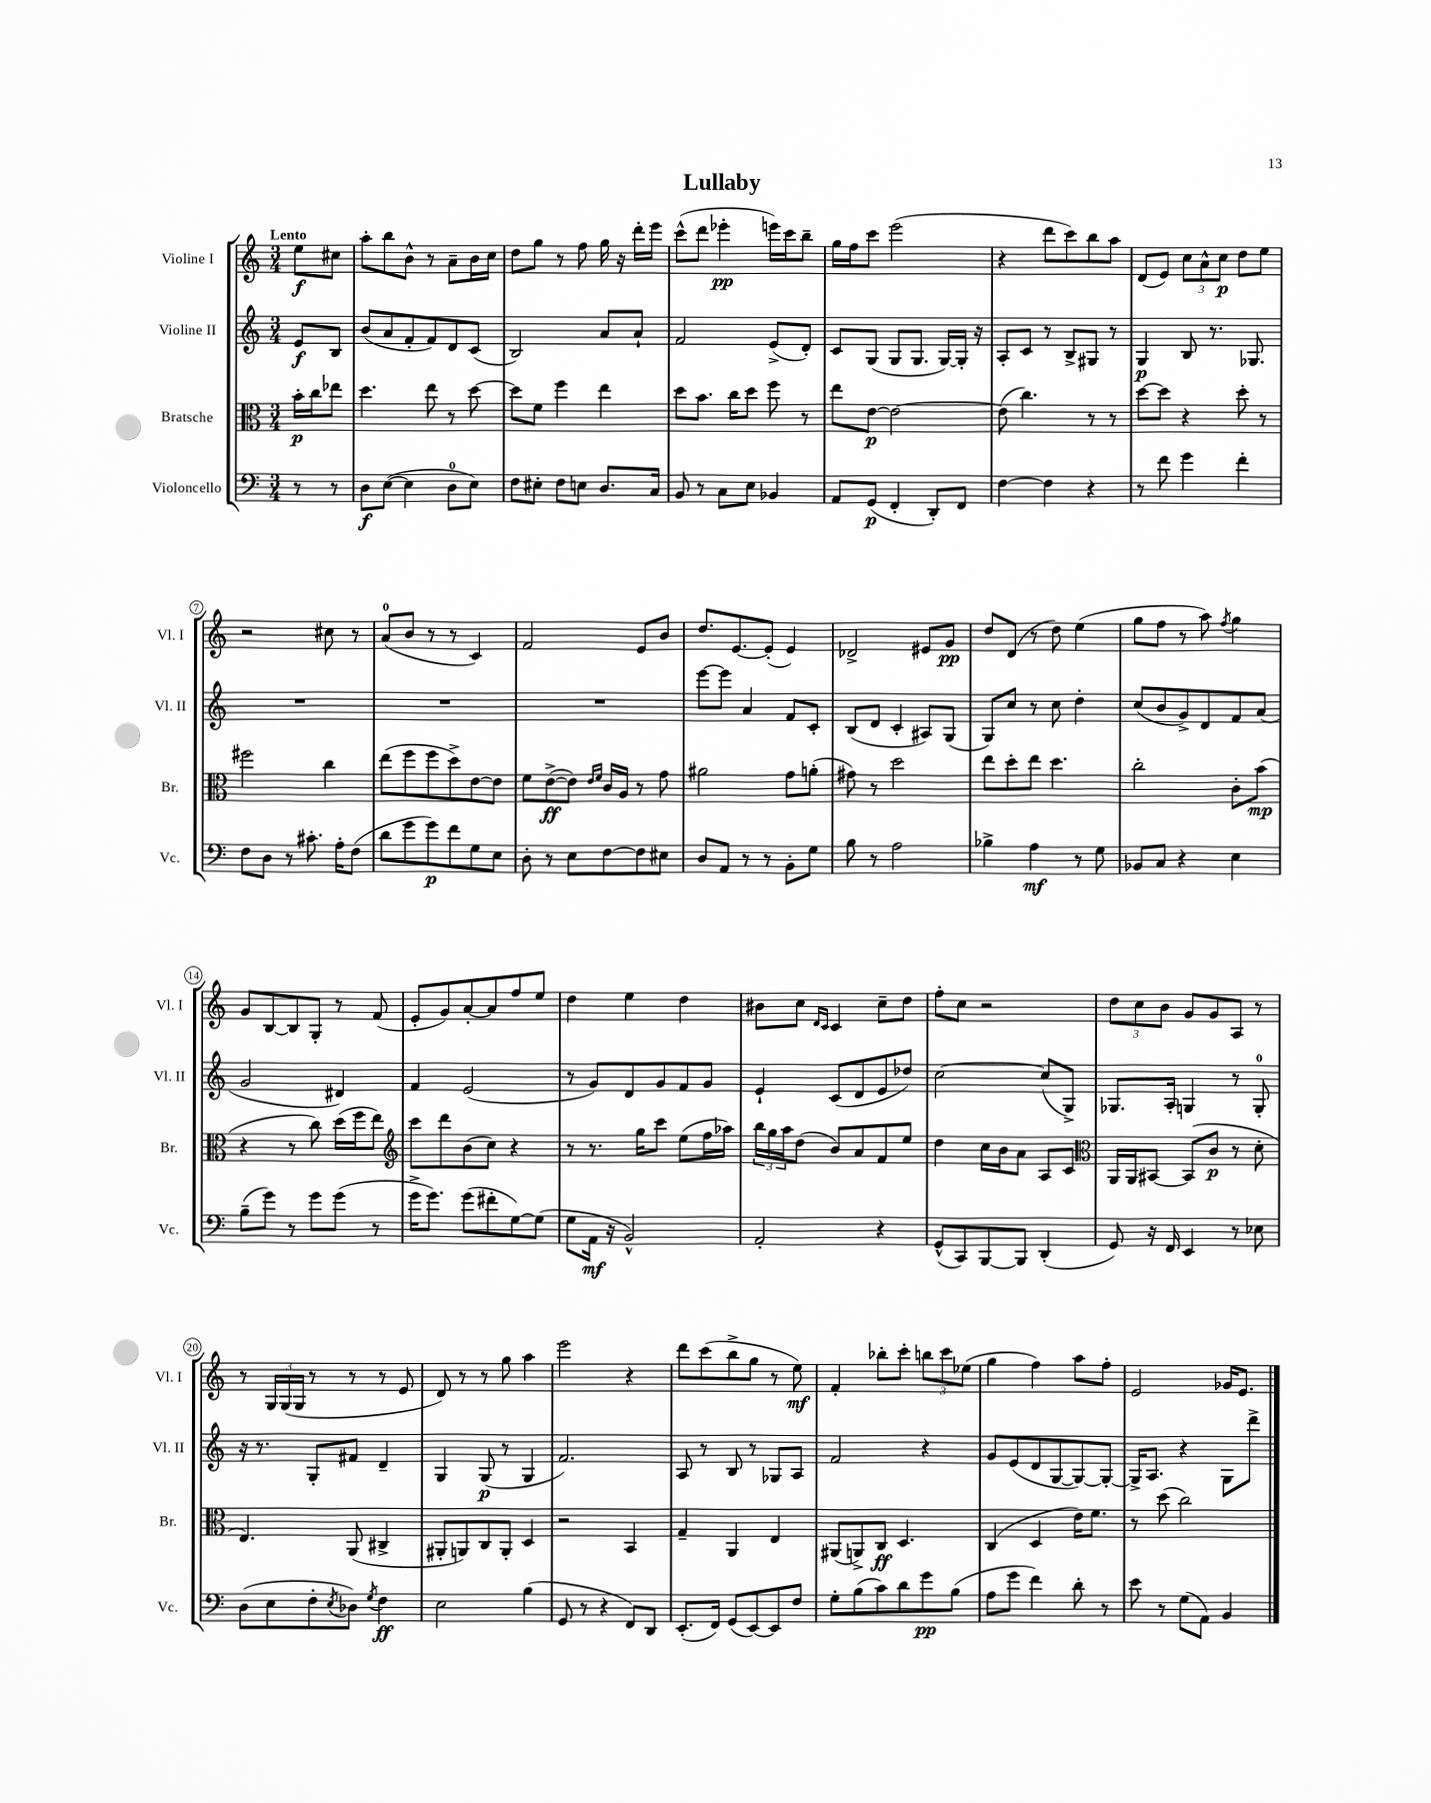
\header { title = "Lullaby" }
<<
\new StaffGroup <<
\new Staff = "s0" \with { instrumentName = "Violine I" shortInstrumentName = "Vl. I" } {
    \clef treble \key c \major \numericTimeSignature \time 3/4 \partial 4 \tempo "Lento"
    e''8\f cis''8 |
    a''8-. b''8 b'8-^ r8 a'8-- b'16 c''16 |
    d''8 g''8 r8 f''8 g''16 r16 d'''16-. e'''16 |
    c'''8-^( d'''8 ees'''4-.\pp e'''16) c'''16 b''8-- |
    g''16 f''16 c'''8 e'''2( |
    r4 d'''8 c'''8) b''8 a''8 |
    d'8( e'8) \tuplet 3/2 { c''8 a'8-^ c''8\p } d''8 e''8 |
    r2 cis''8 r8 |
    a'8-0( b'8 r8 r8 c'4) |
    f'2 e'8 b'8 |
    d''8. e'8.~ e'8-.( e'4) |
    des'2-> eis'8 g'8\pp |
    d''8 d'8( r8 d''8) e''4( |
    g''8 f''8 r8 a''8) \acciaccatura { f''8 } g''4 |
    g'8 b8~ b8 g8-. r8 f'8( |
    e'8-. g'8) a'8~-. a'8 f''8 e''8 |
    d''4 e''4 d''4 |
    bis'8 c''8 \grace { d'16 c'16 } c'4 c''8-- d''8 |
    f''8-. c''8 r2 |
    \tuplet 3/2 { d''8 c''8 b'8 } g'8 g'8 a8 r8 |
    r8 \tuplet 3/2 { g16 g16( g16 } r8 r8 r8 e'8 |
    d'8) r8 r8 g''8 a''4 |
    e'''2 r4 |
    d'''8 c'''8( b''8-> g''8 r8 e''8\mf) |
    f'4-. bes''8-. c'''8-. \tuplet 3/2 { b''8 c'''8 ees''8( } |
    g''4 f''4) a''8 f''8-. |
    e'2 ges'16 e'8. \bar "|." |
}
\new Staff = "s1" \with { instrumentName = "Violine II" shortInstrumentName = "Vl. II" } {
    \clef treble \key c \major \numericTimeSignature \time 3/4 \partial 4
    e'8\f b8 |
    b'8( a'8 f'8-. f'8) d'8 c'8( |
    b2) a'8 a'8-! |
    f'2 e'8->( d'8-.) |
    c'8 g8( g8 g8. g16~) g16-. r16 |
    a8-. c'8 r8 b8-> gis8 r8 |
    g4\p b8 r8. ges8. |
    R2. |
    R2. |
    R2. |
    e'''8~ e'''8 a'4 f'8 c'8-. |
    b8( d'8 c'4-. ais8) g8( |
    g8) c''8 r8 c''8 d''4-. |
    c''8( b'8 g'8->) d'8 f'8 a'8( |
    g'2 dis'4) |
    f'4 e'2( |
    r8 g'8) d'8 g'8 f'8 g'8 |
    e'4-! c'8( d'8 e'8 des''8) |
    c''2~ c''8( g8->) |
    ges8. a16-. g4 r8 g8-0-. |
    r16 r8. g8-. fis'8 d'4-- |
    g4 g8\p( r8 g4 |
    f'2.) |
    a8 r8 b8 r8 ges8 a8 |
    f'2 r4 |
    g'8 e'8( d'8 g8~ g8~) g8~-. |
    g16-> a8. r4 g8 d'''8-> \bar "|." |
}
\new Staff = "s2" \with { instrumentName = "Bratsche" shortInstrumentName = "Br." } {
    \clef alto \key c \major \numericTimeSignature \time 3/4 \partial 4
    b'16-.\p c''16 ees''8 |
    d''4. e''8 r8 d''8~ |
    d''8 f'8 f''4 e''4 |
    d''8 b'8. c''16 d''8 f''8 r8 |
    e''8 e'8~\p e'2~ |
    e'8( c''4.) r8 r8 |
    d''8~ d''8 r4 d''8-. r8 |
    fis''2 c''4 |
    e''8( f''8 f''8 d''8->) e'8~ e'8 |
    f'8 e'8~->\ff( e'8) \grace { e'16 f'16 } c'16 a16 r8 g'8 |
    ais'2 g'8 a'8-.( |
    gis'8) r8 d''2 |
    e''8 d''8-. e''8 d''4. |
    c''2-. c'8-. b'8\mp( |
    r4 r8 c''8) d''16( f''16 e''8) |
    \clef treble c'''8 d'''8 b'8( c''8) r4 |
    r8 r8. g''16 c'''8 e''8( f''16 aes''16) |
    \tuplet 3/2 { b''16 g''16 a''16 } d''8( b'8) a'8 f'8 e''8 |
    d''4 c''16 b'16 a'8 a8 c'8 |
    \clef alto a,16 a,16 bis,8~ bis,8( c'8\p r8 d'8-. |
    e4.) a,8( cis4-> |
    ais,8-. a,8) c8 a,8-. d4 |
    r2 b,4 |
    g4-- a,4 e4 |
    ais,8( a,8->) c8\ff d4. |
    c4( d4 e'16) f'8. |
    r8 d''8( c''2) \bar "|." |
}
\new Staff = "s3" \with { instrumentName = "Violoncello" shortInstrumentName = "Vc." } {
    \clef bass \key c \major \numericTimeSignature \time 3/4 \partial 4
    r8 r8 |
    d8\f e8~( e4 d8-0 e8) |
    f8 eis8-. f8 e8 d8. c16 |
    b,8 r8 c8 e8 bes,4 |
    a,8 g,8\p( f,4-. d,8-.) f,8 |
    f4~ f4 r4 |
    r8 f'8 g'4 f'4-. |
    f8 d8 r8 cis'8.-. a16-. f8( |
    d'8 g'8 g'8\p) f'8 g8 e8 |
    d8-. r8 e8 f8~ f8 eis8 |
    d8 a,8 r8 r8 b,8-. g8 |
    b8 r8 a2 |
    bes4-> a4\mf r8 g8 |
    bes,8 c8 r4 e4 |
    b8--( g'8) r8 g'8 g'8( r8 |
    g'16-> g'8.) g'8( fis'8-. g8~) g8( |
    g8 a,16\mf r16 b,2-^) |
    a,2-. r4 |
    g,8-^( c,8) b,,8~ b,,8 d,4-.( |
    g,8) r16 f,16 e,4 r8 ees8 |
    d8( e8 f8-. \acciaccatura { e8 } des8) \acciaccatura { g8 } f4\ff |
    e2 b4( |
    g,8 r8 r4 f,8) d,8 |
    e,8.-.( f,16) g,8( e,8~) e,8 f8 |
    g8-. b8( c'8) d'8 g'8\pp b8( |
    a8 g'8 f'4) d'8-. r8 |
    e'8 r8 g8( a,8) b,4 \bar "|." |
}
>>
>>
\layout { \context { \Score \override BarNumber.stencil = #(make-stencil-circler 0.1 0.3 ly:text-interface::print) } }
